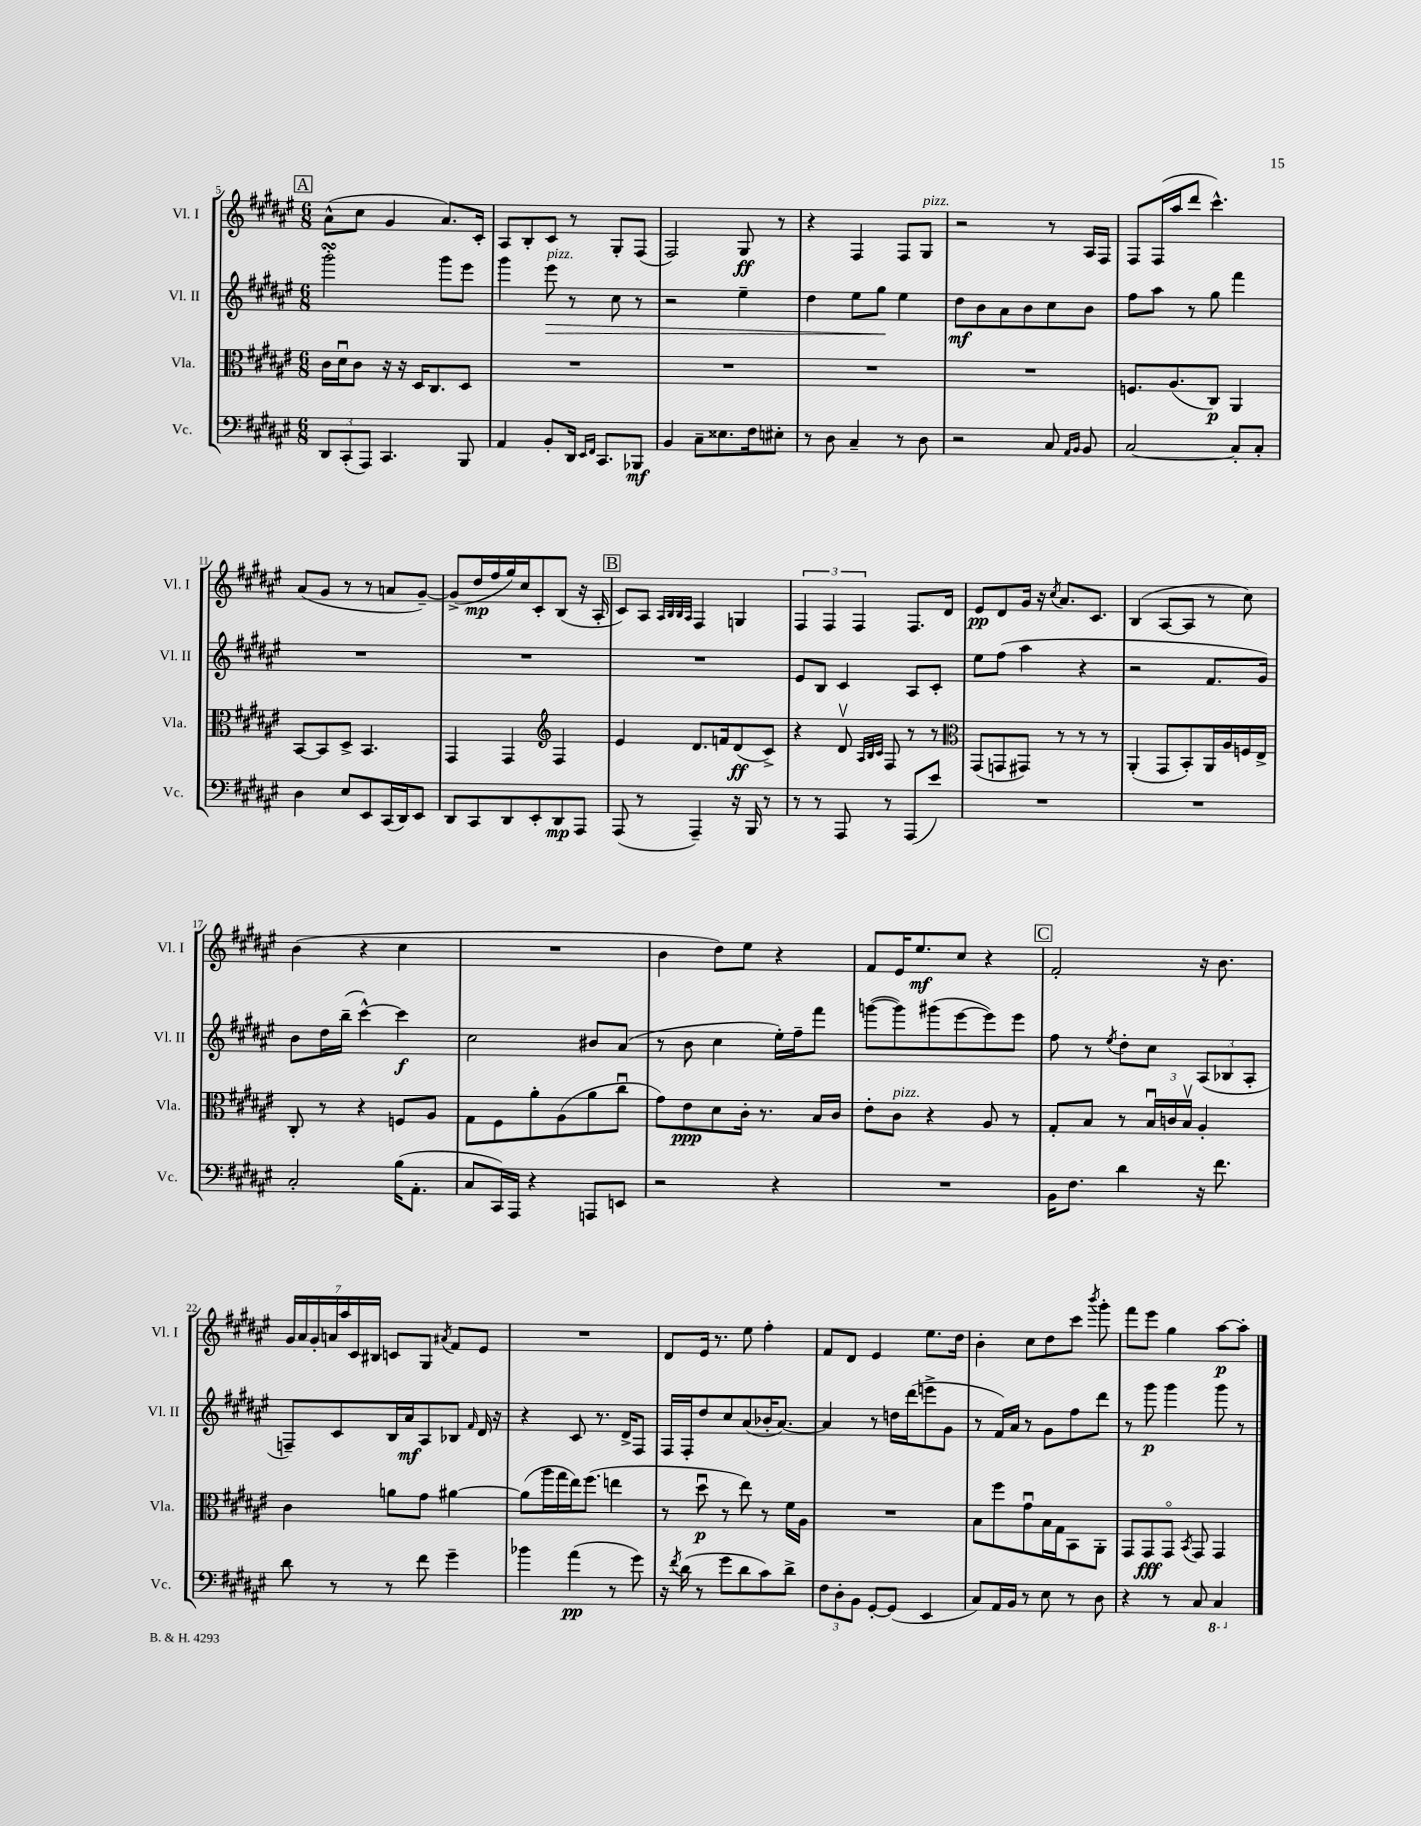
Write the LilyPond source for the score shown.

<<
\new StaffGroup <<
\new Staff = "s0" \with { instrumentName = "Vl. I" shortInstrumentName = "Vl. I" } {
    \clef treble \key fis \major \numericTimeSignature \time 6/8
    \autoBeamOff \mark \markup { \box "A" } ais'8[-^( cis''8] gis'4 ais'8.[) cis'16]-. |
    ais8[ b8-. cis'8] r8 gis8[-. fis8]( |
    fis2) gis8\ff r8 |
    r4 fis4 fis8[ gis8]^\markup { \italic "pizz." } |
    r2 r8 ais16[ fis16] |
    fis8[ fis16( ais''16 dis'''8] cis'''4.-^) |
    ais'8[( gis'8] r8 r8 a'8[ gis'8]~--) |
    gis'8[->( dis''16\mp fis''16 gis''16) cis''16 cis'8-. b8]( r16 ais16-. |
    \mark \markup { \box "B" } cis'8[) ais8] \grace { ais32[ b32 b32 ais32] } fis4 g4 |
    \tuplet 3/2 { fis4 fis4 fis4 } fis8.[ dis'16] |
    eis'8[\pp dis'8 gis'16] r16 \acciaccatura { cis''8 } ais'8.[ cis'8.] |
    b4( ais8[~ ais8] r8 cis''8) |
    b'4( r4 cis''4 |
    R2. |
    b'4 dis''8[) eis''8] r4 |
    fis'8[ eis'16 eis''8.\mf cis''8] r4 |
    \mark \markup { \box "C" } fis'2-. r16 b'8. |
    \tuplet 7/4 { gis'16[ ais'16 gis'16-. a'16 ais''16 cis'16 bis16] } c'8[ gis8] \acciaccatura { ais'8 } fis'8[ eis'8] |
    R2. |
    dis'8[ eis'16] r8. eis''8 fis''4-. |
    fis'8[ dis'8] eis'4 eis''8.[ dis''16] |
    b'4-. cis''8[ dis''8 cis'''8] \acciaccatura { b'''8 } gis'''8-. |
    fis'''8[ eis'''8] gis''4 ais''8[~\p ais''8]-. \bar "|." |
}
\new Staff = "s1" \with { instrumentName = "Vl. II" shortInstrumentName = "Vl. II" } {
    \clef treble \key fis \major \numericTimeSignature \time 6/8
    \autoBeamOff \mark \markup { \box "A" } gis'''2-.\turn gis'''8[ eis'''8] |
    gis'''4 eis'''8\>^\markup { \italic "pizz." } r8 cis''8 r8 |
    r2 eis''4-- |
    dis''4 eis''8[ gis''8]\! eis''4 |
    dis''8[\mf b'8 ais'8 b'8 cis''8 b'8] |
    fis''8[ ais''8] r8 gis''8 fis'''4 |
    R2. |
    R2. |
    \mark \markup { \box "B" } R2. |
    eis'8[ b8] cis'4 ais8[ cis'8]-. |
    eis''8[ fis''8]( ais''4 r4 |
    r2 fis'8.[ gis'16]) |
    b'8[ dis''16 b''16]--( cis'''4~-^) cis'''4\f |
    cis''2 bis'8[ ais'8]( |
    r8 b'8 cis''4 eis''16[-.) fis''16-- fis'''8] |
    g'''8[~( g'''8) gis'''8( eis'''8~ eis'''8) eis'''8] |
    \mark \markup { \box "C" } fis''8 r8 \acciaccatura { eis''8 } dis''8[-. cis''8] \tuplet 3/2 { ais8[( bes8 ais8]-. } |
    f8[--) cis'8 b16 ais'16\mf ais8 bes8] \grace { fis'16 } dis'16 r16 |
    r4 cis'8 r8. dis'16[-> fis8] |
    fis16[ fis16-. dis''8 cis''8 ais'8( bes'16-. ais'8.]~) |
    ais'4 r8 d''16[ dis'''16( e'''8-> gis'8] |
    r8 fis'16[) ais'16] r8 gis'8[ fis''8 dis'''8] |
    r8 gis'''8\p gis'''4 gis'''8 r8 \bar "|." |
}
\new Staff = "s2" \with { instrumentName = "Vla." shortInstrumentName = "Vla." } {
    \clef alto \key fis \major \numericTimeSignature \time 6/8
    \autoBeamOff \mark \markup { \box "A" } cis'16[ dis'16\downbow cis'8] r16 r16 dis16[ cis8. dis8] |
    R2. |
    R2. |
    R2. |
    R2. |
    f8.[ ais8.( cis8]\p) ais,4 |
    b,8[~ b,8 dis8]-> b,4. |
    gis,4 gis,4 \clef treble fis4 |
    \mark \markup { \box "B" } eis'4 dis'8.[ f'16 dis'8\ff( cis'8]->) |
    r4 dis'8\upbow \grace { ais32[ b32 cis'32] } fis8 r8 r8 |
    \clef alto gis,8[( g,8 gis,8]) r8 r8 r8 |
    ais,4-.( gis,8[ b,8-.) ais,16 ais16 f16 eis16]-> |
    cis8-. r8 r4 f8[ ais8] |
    gis8[ fis8 ais'8-. ais8( ais'8 cis''8]\downbow |
    gis'8[) eis'8\ppp dis'8 cis'16]-. r8. b16[ cis'16] |
    eis'8[-. cis'8]^\markup { \italic "pizz." } r4 ais8 r8 |
    \mark \markup { \box "C" } gis8[-. b8] r8 \tuplet 3/2 { b16[\downbow c'16 b16]\upbow } ais4-. |
    cis'4 a'8[ gis'8] ais'4~ |
    ais'8[( ais''16 gis''16 eis''16) fis''8.]( e''4 |
    r8 dis''8\downbow\p r8 eis''8) r8 fis'16[ ais16] |
    R2. |
    b8[ fis''8 gis'8\downbow b16 gis16 b,8 ais,8]-. |
    gis,8[ gis,8\fff gis,8]\flageolet \acciaccatura { b,8 } gis,8 gis,4 \bar "|." |
}
\new Staff = "s3" \with { instrumentName = "Vc." shortInstrumentName = "Vc." } {
    \clef bass \key fis \major \numericTimeSignature \time 6/8
    \autoBeamOff \mark \markup { \box "A" } \tuplet 3/2 { dis,8[ cis,8-.( ais,,8]) } cis,4. b,,8 |
    ais,4 b,8[-. dis,16] \grace { eis,16[ fis,16] } cis,8.[ bes,,8]\mf |
    b,4 cis8[-- eisis8. fis16 eis8]-. |
    r8 dis8 cis4-- r8 dis8 |
    r2 cis8 \grace { ais,16[ b,16] } b,8 |
    cis2~ cis8[-. cis8]-. |
    dis4 eis8[ eis,8 cis,16( dis,16) eis,8] |
    dis,8[ cis,8 dis,8 eis,8-. dis,8\mp ais,,8] |
    \mark \markup { \box "B" } ais,,8( r8 ais,,4--) r16 b,,16 r8 |
    r8 r8 ais,,8 r8 ais,,8[( eis'8]) |
    R2. |
    R2. |
    cis2-. b16[( ais,8.]-. |
    cis8[ cis,16) ais,,16] r4 a,,8[ e,8] |
    r2 r4 |
    R2. |
    \mark \markup { \box "C" } b,16[ fis8.] dis'4 r16 fis'8. |
    dis'8 r8 r8 fis'8 gis'4-- |
    bes'4 ais'4\pp( r8 gis'8) |
    r16 \acciaccatura { fis'8 } dis'16( r8 gis'8[ dis'8 cis'8) dis'8]-> |
    \tuplet 3/2 { fis8[ dis8-. b,8] } gis,8[~-. gis,8]( eis,4 |
    cis8[) ais,16 b,16] r8 eis8 r8 dis8 |
    r4 r8 cis8 \ottava #-1 cis,4 \ottava #0 \bar "|." |
}
>>
>>
\layout { \context { \Score currentBarNumber = #5 } }
